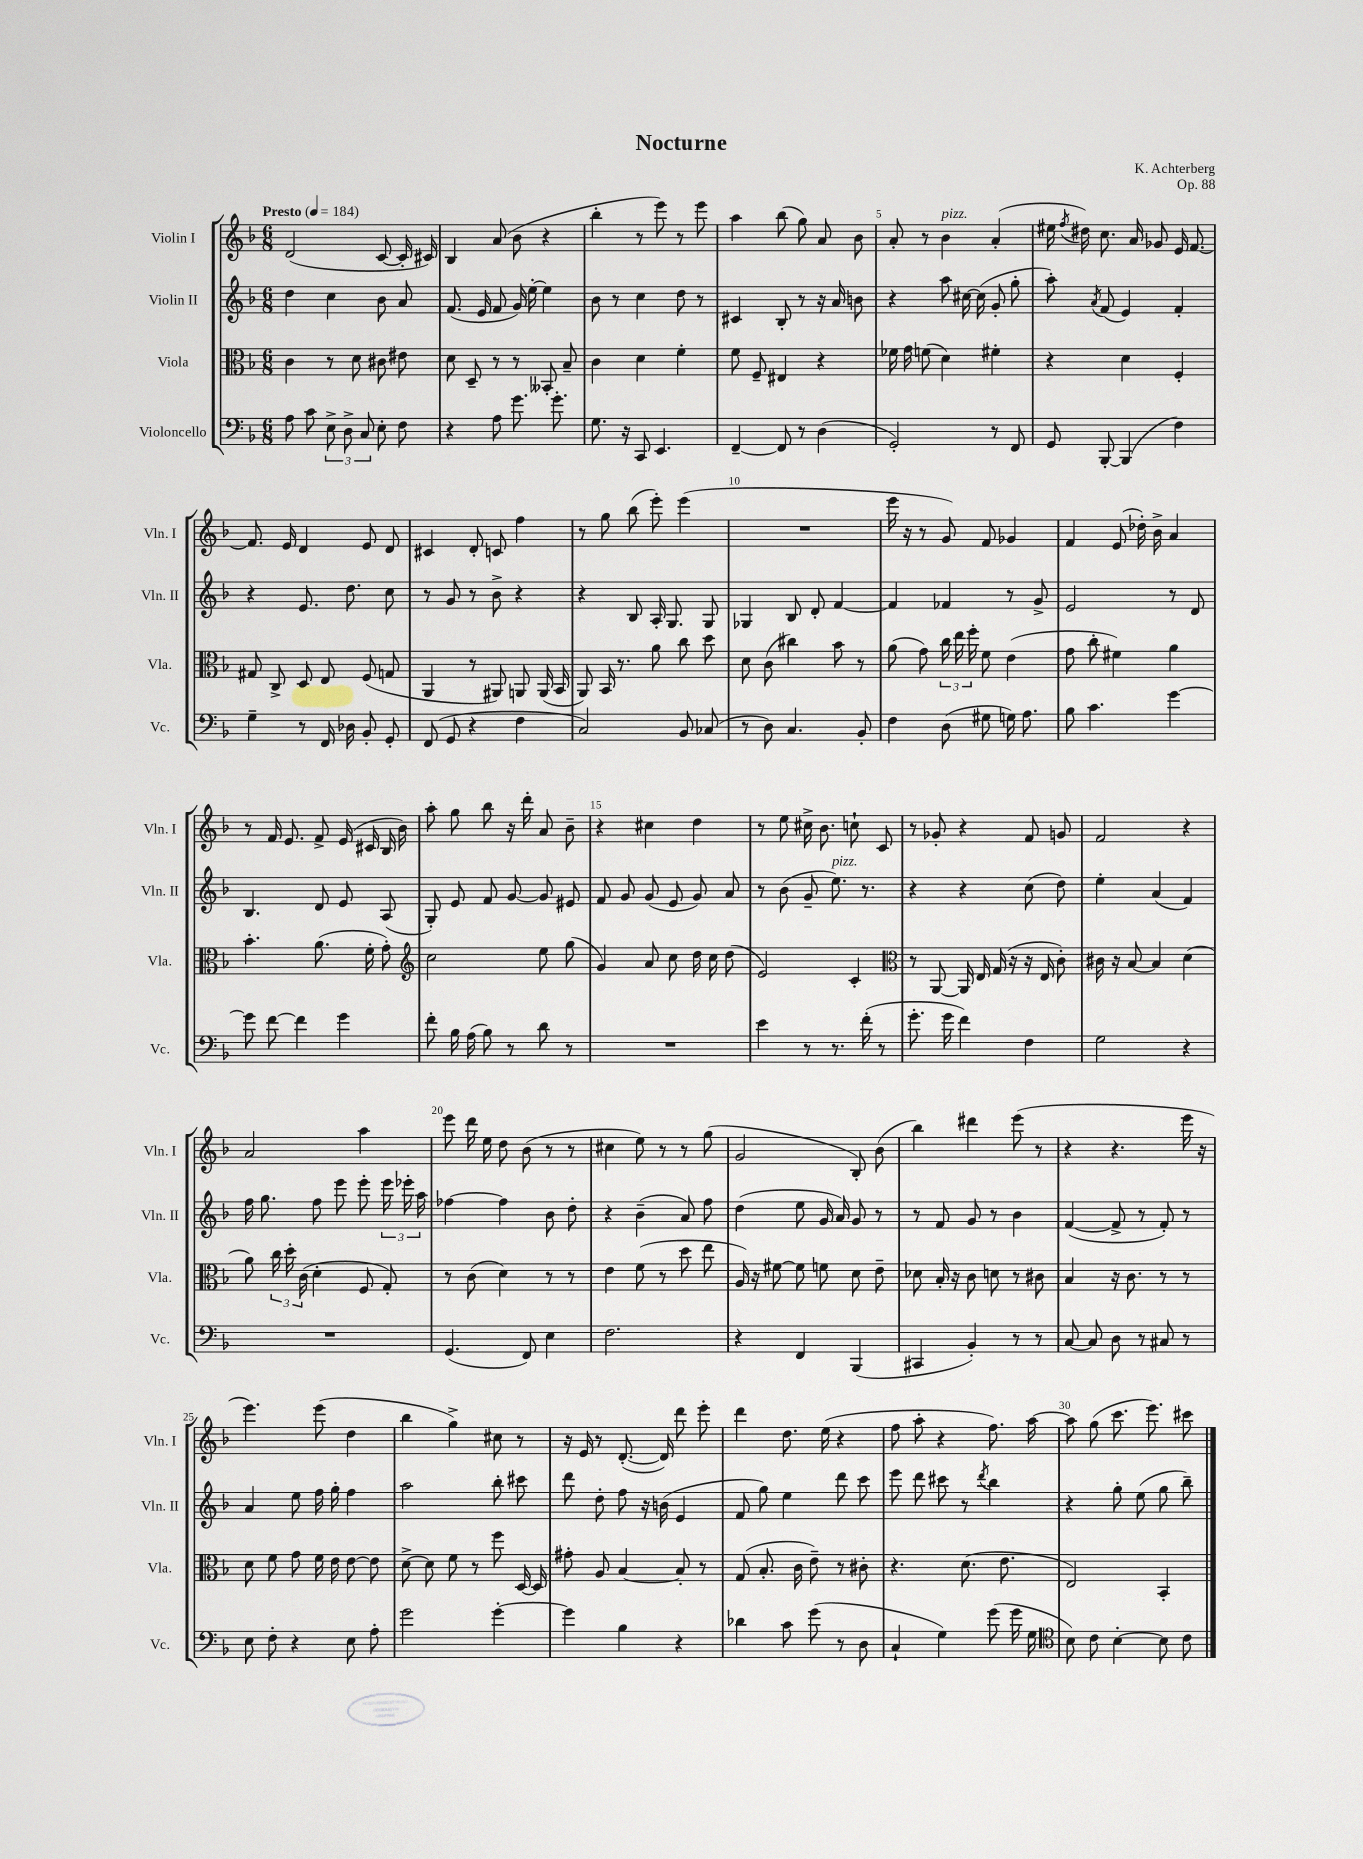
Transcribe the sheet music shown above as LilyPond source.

\header { title = "Nocturne" composer = "K. Achterberg" opus = "Op. 88" }
<<
\new StaffGroup <<
\new Staff = "s0" \with { instrumentName = "Violin I" shortInstrumentName = "Vln. I" } {
    \clef treble \key f \major \numericTimeSignature \time 6/8 \tempo "Presto" 4 = 184
    \autoBeamOff d'2( c'8~ c'16-. cis'16) |
    bes4 a'8( bes'8 r4 |
    bes''4-. r8 e'''8) r8 e'''8 |
    a''4 bes''8( g''8) a'8 bes'8 |
    a'8-. r8 bes'4^\markup { \italic "pizz." } a'4-.( |
    eis''16 \acciaccatura { f''8 } dis''16) c''8. a'16 ges'8 e'16 f'8.~ |
    f'8. e'16 d'4 e'8 d'8 |
    cis'4 d'8-. c'8 f''4 |
    r8 g''8 bes''8( e'''8-.) e'''4( |
    R2. |
    e'''16 r16 r8 g'8) f'8 ges'4 |
    f'4 e'8( des''16-.) bes'16-> a'4 |
    r8 f'16 e'8. f'8-> e'16( cis'16 bes16 bes'16) |
    a''8-. g''8 bes''8 r16 d'''16-. a'8 bes'8-- |
    r4 cis''4 d''4 |
    r8 e''8 cis''16-> bes'8. c''8-! c'8 |
    r8 ges'8-. r4 f'8 g'8 |
    f'2 r4 |
    a'2 a''4 |
    e'''8 d'''16 e''16 d''8 bes'8( r8 r8 |
    cis''4 e''8) r8 r8 g''8( |
    g'2 bes8-.) bes'8( |
    bes''4) dis'''4 e'''8( r8 |
    r4 r4. e'''16 r16 |
    e'''4.) e'''8( d''4 |
    bes''4 g''4->) cis''8 r8 |
    r16 e'16 r8 d'8.~-.( d'16) d'''8 e'''8-. |
    d'''4 d''8. e''16( r4 |
    f''8 a''8-. r4 f''8.) a''16~ |
    a''8 g''8( c'''8. e'''8.) cis'''8 \bar "|." |
}
\new Staff = "s1" \with { instrumentName = "Violin II" shortInstrumentName = "Vln. II" } {
    \clef treble \key f \major \numericTimeSignature \time 6/8
    \autoBeamOff d''4 c''4 bes'8 a'8 |
    f'8.( e'16 f'8 g'16) e''16~-. e''4 |
    bes'8 r8 c''4 d''8 r8 |
    cis'4 bes8-. r8 r16 a'16 b'8 |
    r4 a''8 cis''16~ cis''16( g'8-. g''8-. |
    a''8-.) \acciaccatura { a'8 } f'8( e'4) f'4-. |
    r4 e'8. d''8. c''8 |
    r8 g'8 r8 bes'8-> r4 |
    r4 bes8 a16-. g8. g8 |
    ges4 bes8 d'8-. f'4~ |
    f'4 fes'4 r8 g'8-> |
    e'2 r8 d'8 |
    bes4. d'8 e'8 a8( |
    g8-.) e'8 f'8 g'8~ g'8 eis'8 |
    f'8 g'8 g'8( e'8 g'8) a'8 |
    r8 bes'8( g'8-- e''8.^\markup { \italic "pizz." }) r8. |
    r4 r4 c''8( d''8) |
    e''4-. a'4( f'4) |
    f''16 g''8. f''8 e'''8 e'''8-. \tuplet 3/2 { e'''16 ees'''16-. a''16 } |
    fes''4~ fes''4 bes'8 d''8-. |
    r4 bes'4--( a'8) f''8 |
    d''4( e''8 g'16 a'16) g'8 r8 |
    r8 f'8 g'8 r8 bes'4 |
    f'4~( f'8-> r8 f'8-.) r8 |
    a'4 e''8 f''16 g''16-. f''4 |
    a''2 bes''8-. cis'''8 |
    d'''8 d''8-. f''8 r16 b'16( e'4 |
    f'8 g''8) e''4 d'''8 c'''8 |
    e'''8 d'''8 cis'''8 r8 \acciaccatura { d'''8 } bes''4 |
    r4 g''8-. e''8( g''8 bes''8--) \bar "|." |
}
\new Staff = "s2" \with { instrumentName = "Viola" shortInstrumentName = "Vla." } {
    \clef alto \key f \major \numericTimeSignature \time 6/8
    \autoBeamOff c'4 r8 d'8 cis'8 eis'8 |
    d'8 d8-- r8 r8 beses,8-. bes8-- |
    c'4 d'4 f'4-. |
    f'8 f8-- eis4 r4 |
    fes'16 g'16 f'8( d'4) fis'4-. |
    r4 d'4 f4-. |
    gis8 c8-> d8 e8 f8( g8 |
    a,4 r8 ais,8) a,8 a,16( bes,16 |
    a,8) bes,16 r8. a'8 c''8 d''8 |
    d'8 c'8( cis''4) bes'8 r8 |
    a'8( g'8) \tuplet 3/2 { c''16 e''16 f''16-. } f'8 e'4( |
    g'8 c''8-. fis'4) a'4 |
    bes'4.-. a'8.( f'16-. g'8-.) |
    \clef treble c''2 e''8 g''8( |
    g'4) a'8 c''8 d''16 c''16 d''8( |
    e'2) c'4-. |
    \clef alto r8 a,8~ a,16 e16 g16( r16 r16 e16 c'8-.) |
    cis'16 r16 bes8~ bes4 d'4( |
    a'8) \tuplet 3/2 { c''16 d''16-. c'16( } d'4-. f8 g8-.) |
    r8 c'8( d'4) r8 r8 |
    e'4 f'8( r8 d''8 e''8 |
    a16) r16 fis'8~ fis'8 f'8 d'8 e'8-- |
    des'8 bes16-. r16 c'8 d'8 r8 cis'8 |
    bes4 r16 c'8. r8 r8 |
    d'8 f'8 g'8 f'16 e'16 e'8~ e'8 |
    d'8~-> d'8 f'8 r8 f''8 d16~ d16 |
    gis'8-. a8 bes4~ bes8-. r8 |
    g8( bes8.-. c'16 e'8--) r8 cis'8-. |
    r4. d'8.( e'8. |
    e2) bes,4-. \bar "|." |
}
\new Staff = "s3" \with { instrumentName = "Violoncello" shortInstrumentName = "Vc." } {
    \clef bass \key f \major \numericTimeSignature \time 6/8
    \autoBeamOff a8 c'8 \tuplet 3/2 { e8-> d8-> c8 } e8-. f8 |
    r4 a8 g'8. g'8.-. |
    g8. r16 c,8 e,4. |
    f,4~-- f,8 r8 d4( |
    g,2-.) r8 f,8 |
    g,8 bes,,8~-. bes,,4( f4) |
    g4-- r8 f,16 des16 bes,8-. g,8-. |
    f,8( g,8 r4 f4 |
    c2) bes,8 ces8( |
    r8 d8) c4. bes,8-. |
    f4 d8( gis8 g16) a8. |
    bes8 c'4. g'4~ |
    g'8 f'8~ f'4 g'4 |
    f'8-. bes16 a16( bes8) r8 d'8 r8 |
    R2. |
    e'4 r8 r8. f'16-.( r8 |
    g'8.-. g'16 f'4) f4 |
    g2 r4 |
    R2. |
    g,4.( f,8) e4 |
    f2. |
    r4 f,4 bes,,4( |
    cis,4 bes,4-.) r8 r8 |
    c8~ c8 d8 r8 cis8 r8 |
    e8 f8-. r4 e8 a8-. |
    g'2 g'4~-. |
    g'4 bes4 r4 |
    des'4 c'8 g'8( r8 d8 |
    c4-! g4) g'8( g'16 g16 |
    \clef tenor bes8) c'8 bes4~-. bes8 c'8 \bar "|." |
}
>>
>>
\layout { \context { \Score \override BarNumber.break-visibility = ##(#f #t #t) barNumberVisibility = #(every-nth-bar-number-visible 5) } }
